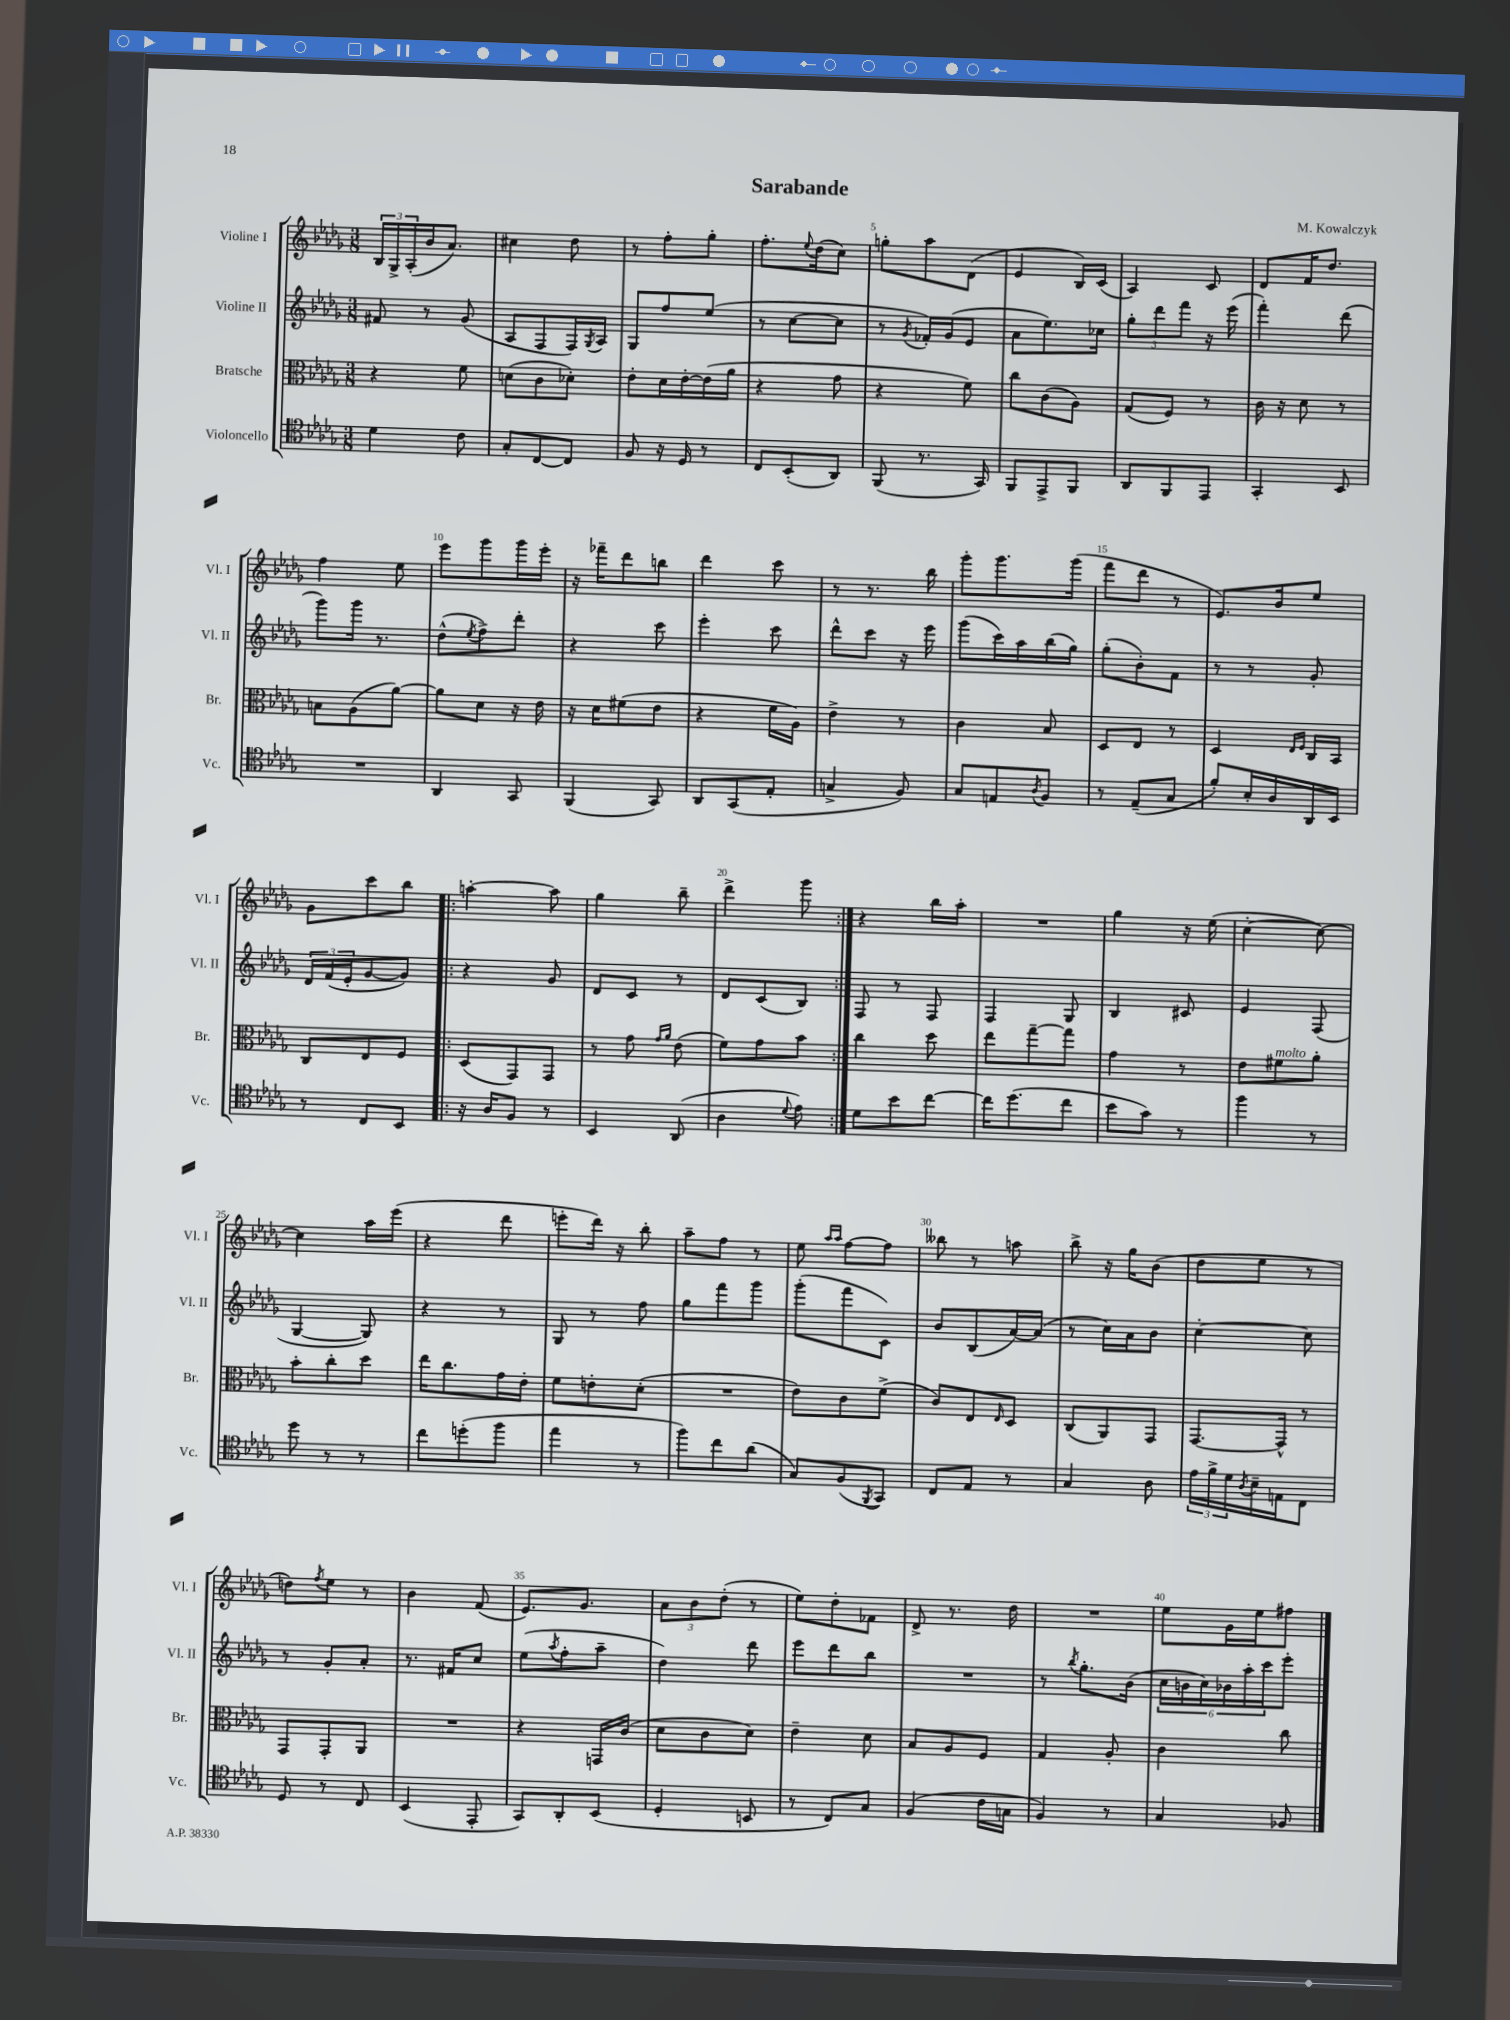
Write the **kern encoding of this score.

**kern	**kern	**kern	**kern
*staff4	*staff3	*staff2	*staff1
*clefC4	*clefC3	*clefG2	*clefG2
*k[b-e-a-d-g-]	*k[b-e-a-d-g-]	*k[b-e-a-d-g-]	*k[b-e-a-d-g-]
*M3/8	*M3/8	*M3/8	*M3/8
4d-	4r	8f#	24B-
.	.	.	24G-^
.	.	.	(24A-'
.	.	8r	16b-
.	.	.	8.a-)
8c	8f	(8g-	.
=	=	=	=
8G-'	(8d	8A-	4cc#
[8C	8c	8F	.
8C]	8d-')	16F)	8dd-
.	.	8qG-	.
.	.	16A-	.
=	=	=	=
8F	8e-'	8G-	8r
16r	16d-	8ff	8ff'
16D-	[16e-'	.	.
8r	(16e-]	(8ee-	8gg-'
.	16a-	.	.
=	=	=	=
8C	4r	8r	8.ff'
(8BB-'	.	[8cc	.
.	.	.	8qqee-
.	.	.	(16dd-
8AA-)	8g-	8cc]	8cc)
=	=	=	=
(8FF	4r	8r	8gg'
.	.	8qg-	.
8.r	.	16f-')	8aa-
.	.	(16g-	.
.	8f)	8e-	(8d-
16GG-)	.	.	.
=	=	=	=
8FF	8cc	8a-	4e-
8EE-^	(8c	8.ee-)	.
8FF	8A-)	.	16B-)
.	.	16cc-	(16c
=	=	=	=
8AA-	(8G-	12gg-'	4A-)
.	.	12ddd-	.
8FF	8F)	.	.
.	.	12fff	.
8EE-	8r	16r	8c
.	.	(16eee-	.
=	=	=	=
4GG-'	16c	4fff')	8d-
.	16r	.	.
.	8d-	.	16f
.	.	.	8.dd-
8BB-	8r	(8ddd-	.
=	=	=	=
4.r	8B	8ggg-)	4ff
.	(8A-	16ggg-	.
.	.	8.r	.
.	[8a-)	.	8ee-
=	=	=	=
4AA-	8a-]	(8dd-^^	8eee-
.	.	8qee-	.
.	8d-	8ff^)	8ggg-
8GG-	16r	8ddd-'	16ggg-
.	16e-	.	16eee-'
=	=	=	=
(4FF	16r	4r	16r
.	16d-	.	16fff-~
.	(8f#	.	8ddd-
8GG-)	8e-	8ccc	8bb
=	=	=	=
8AA-	4r	4eee-'	4ddd-
(8GG-	.	.	.
8E-'	16f	8ccc	8ccc
.	16A-)	.	.
=	=	=	=
4G^	4e-^	8ddd-^^	8r
.	.	8ccc	8.r
8F)	8r	16r	.
.	.	16eee-	16bb-
=	=	=	=
8G-	4c	(8ggg-	8ggg-'
8E	.	16ccc)	8.ggg-
.	.	16aa-	.
8qA-	.	.	.
8F	8B-	(16bb-	.
.	.	16gg-)	(16ggg-
=	=	=	=
8r	8D-	(8gg-'	8fff
(8E-~	8E-	8b-')	8ddd-
8G-	8r	8f	8r
=	=	=	=
8f')	4D-	8r	8.e-)
16B-'	.	8r	.
16A-	.	.	16b-
.	16qqE-	.	.
.	16qqF	.	.
16AA-	16C	8g-'	8ee-
16BB-	16BB-	.	.
=	=	=	=
8r	8C	24d-	8g-
.	.	(24f	.
.	.	24e-'	.
8C	8E-	[8g-	8ccc
8BB-	8F	8g-])	8bb-
=!|:	=!|:	=!|:	=!|:
16r	(8D-	4r	[4aa'
16A-	.	.	.
8F	8GG-)	.	.
8r	8GG-	8g-	8aa]
=	=	=	=
4BB-	8r	8d-	4gg-
.	8g-	8c	.
.	16qqg-	.	.
.	16qqa-	.	.
(8AA-	(8e-	8r	8bb-~
=	=	=	=
4A-	8f)	8d-	4ddd-^
.	8g-	(8c	.
8qqd-	.	.	.
8e-)	8b-	8B-)	8ggg-
=:|!	=:|!	=:|!	=:|!
8d-	4cc	8F	4r
8b-	.	8r	.
[8cc	8dd-	8F	16bb-
.	.	.	16aa-'
=	=	=	=
16cc]	8ee-	4F	4.r
(8.dd-	.	.	.
.	[8gg-~	.	.
8cc	8gg-]	8G-	.
=	=	=	=
8b-	4g-	4B-	4gg-
8g-)	.	.	.
8r	8r	8c#	16r
.	.	.	(16ee-
=	=	=	=
4ff	8e-	4e-	[4cc'
.	8f#	.	.
8r	8a-'	(8F	8cc_)
=	=	=	=
8dd-	8b-'	[4G-	4cc]
8r	8cc'	.	.
8r	8dd-	8G-])	16aa-
.	.	.	(16eee-
=	=	=	=
8cc	16ee-	4r	4r
.	8.cc	.	.
(8dd'	.	.	.
8ff	16g-	8r	8ddd-
.	16e-'	.	.
=	=	=	=
4ee-	8f	8G-	8eee'
.	8e'	8r	16ddd-)
.	.	.	16r
8r	(8d-'	8ff	8bb-'
=	=	=	=
8ff)	4.r	8gg-	8aa-~
8cc	.	8fff	8ff
(8a-	.	8ggg-	8r
=	=	=	=
8G-)	8e-)	(8ggg-'	8ee-
.	.	.	16qqaa-
.	.	.	16qqaa-
(8F	8c	8fff	[8ff
8qFF	.	.	.
8GG-)	(8f^	8c)	8ff]
=	=	=	=
8C	8c)	8b-	8bb--
8E-	8E-	(8B-	8r
.	16qqE-	.	.
8r	8D-	[16a-)	8aa
.	.	(16a-]	.
=	=	=	=
4G-	(8C	8r	8bb-^
.	8AA-)	16cc)	16r
.	.	16a-	16gg-
8A-	8GG-	8b-	(8b-
=	=	=	=
24e-	[8.GG-	[4cc'	8dd-
24f^	.	.	.
24d-	.	.	.
8qA-	.	.	.
16B-~	.	.	8ee-
16E	16GG-^^]	.	.
8C	8r	8cc]	8r
=	=	=	=
8D-	8GG-	8r	8dd)
.	.	.	8qff
8r	8GG-'	8g-'	8ee-
8C	8AA-	8a-'	8r
=	=	=	=
(4BB-	4.r	8.r	4b-
.	.	16f#	.
8EE-'	.	8cc	(8f
=	=	=	=
8GG-)	4r	(8ee-	8.e-)
.	.	8qaa-	.
8AA-'	.	8ff'	.
.	.	.	8.g-
(8BB-	16GG	8aa-~	.
.	(16c	.	.
=	=	=	=
4D-'	8d-	4dd-)	12a-
.	.	.	12b-
.	8c	.	.
.	.	.	(12dd-'
8BB	8d-)	8ddd-	8r
=	=	=	=
8r	4e-~	8eee-	8ee-)
8C)	.	8ddd-	8dd-'
8G-	8d-	8bb-	8f-
=	=	=	=
(4F	8B-	4.r	8d-^
.	8A-	.	8.r
16c	8F	.	.
16G	.	.	16dd-
=	=	=	=
4F)	4G-	8r	4.r
.	.	8qbb-	.
.	.	8.gg-'	.
8r	8A-'	.	.
.	.	(16b-	.
=	=	=	=
4G-	4c	24cc	8ee-
.	.	24b	.
.	.	24cc)	.
.	.	24b-	16g-
.	.	24aa-'	.
.	.	.	16ee-
.	.	24ccc	.
8F-	8cc	8eee-'	8ff#
==	==	==	==
*-	*-	*-	*-
